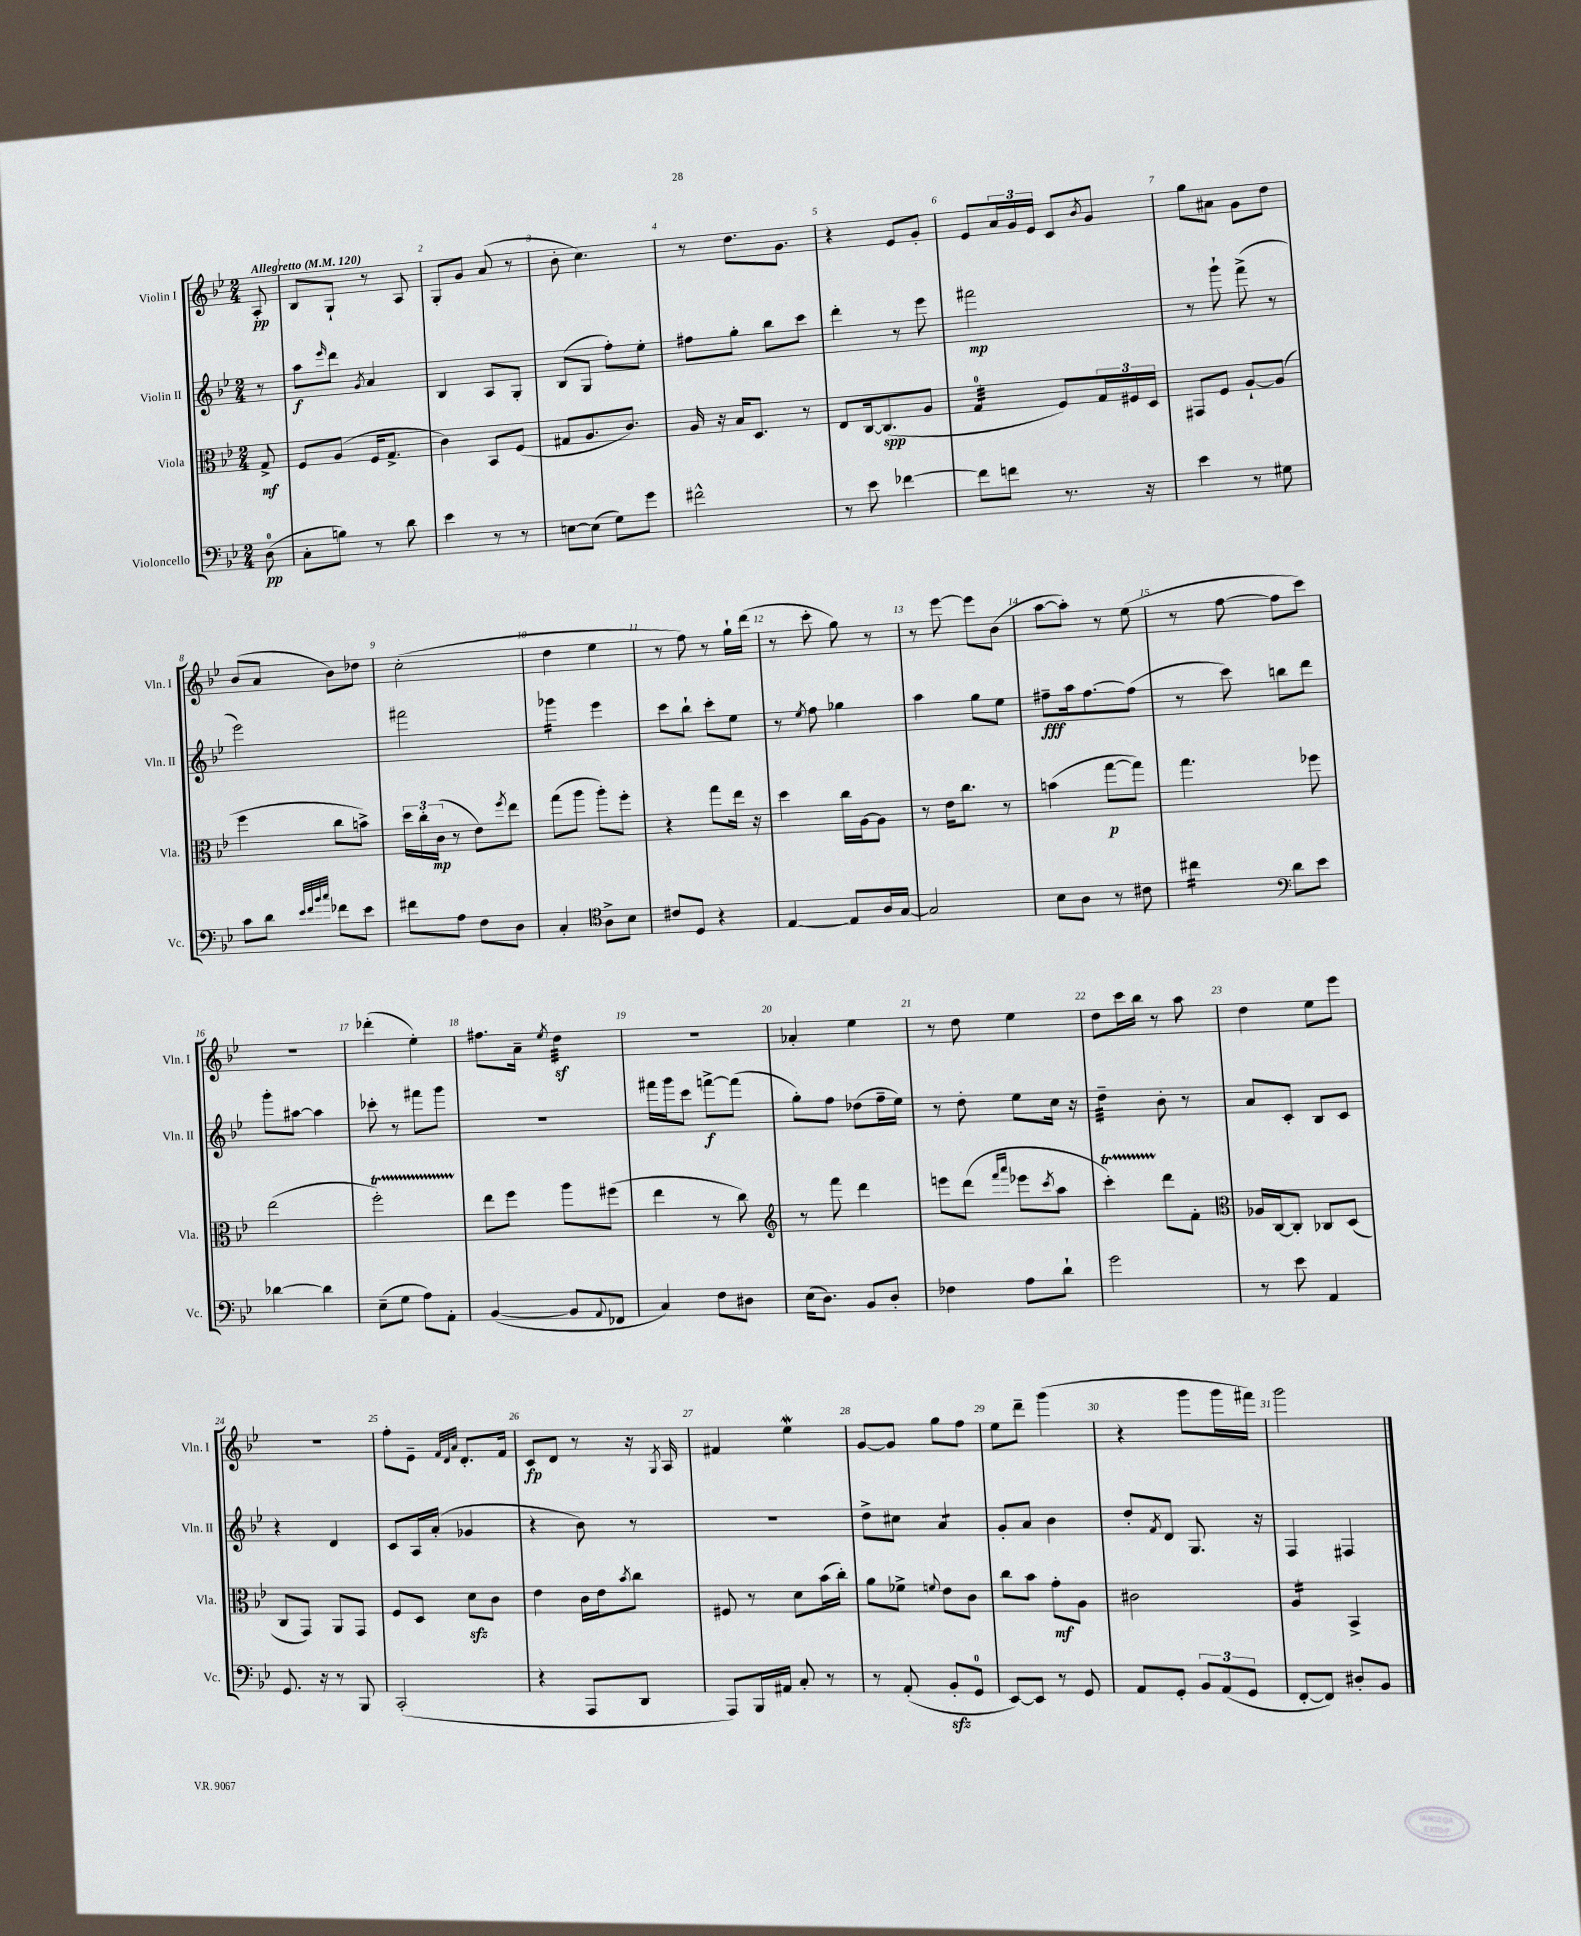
<<
\new StaffGroup <<
\new Staff = "s0" \with { instrumentName = "Violin I" shortInstrumentName = "Vln. I" } {
    \clef treble \key bes \major \numericTimeSignature \time 2/4 \partial 8 \tempo "Allegretto" 4 = 120
    a8-.\pp |
    bes8 g8-! r8 a8 |
    g8-. g'8 a'8( r8 |
    bes'8-. c''4.) |
    r8 d''8. g'8. |
    r4 ees'8 g'8-. |
    ees'8 \tuplet 3/2 { a'16 g'16 ees'16 } c'8 \acciaccatura { bes'8 } g'8 |
    g''8 ais'8 g'8 d''8 |
    bes'8( a'8 bes'8) des''8 |
    c''2-.( |
    d''4 ees''4 |
    r8 f''8) r8 g''16-! d'''16( |
    r8 c'''8-. g''8) r8 |
    r8 ees'''8~ ees'''8 bes'8( |
    a''8~ a''8-.) r8 ees''8( |
    r8 f''8~ f''8 c'''8) |
    R2 |
    des'''4-.( ees''4-.) |
    fis''8. a'16-- \acciaccatura { ees''8 } d''4:32\sf |
    R2 |
    aes'4-. ees''4 |
    r8 d''8 ees''4 |
    d''8 c'''16 bes''16 r8 a''8 |
    d''4 ees''8 ees'''8 |
    R2 |
    f''8-. ees'8-- \grace { f'32 d'32 a'32 } d'8.-. f'16 |
    c'8\fp d'8 r8 r16 \acciaccatura { g8 } a16 |
    fis'4 ees''4\mordent |
    g'8~ g'8 g''8 f''8 |
    ees''8 d'''8-- g'''4( |
    r4 g'''8 g'''16 fis'''16) |
    g'''2 \bar "|." |
}
\new Staff = "s1" \with { instrumentName = "Violin II" shortInstrumentName = "Vln. II" } {
    \clef treble \key bes \major \numericTimeSignature \time 2/4 \partial 8
    r8 |
    a''8\f \grace { ees'''16 } d'''8 \acciaccatura { g'8 } a'4 |
    bes4 a8 g8-. |
    bes8( g8 f''8-.) ees''8-. |
    fis''8 g''8-. bes''8 c'''8 |
    d'''4-. r8 ees'''8 |
    fis'''2\mp |
    r8 g'''8-! f'''8->( r8 |
    ees'''2) |
    fis'''2 |
    ges'''4:16 ees'''4 |
    c'''8 bes''8-! c'''8-. ees''8 |
    r8 \acciaccatura { ees''8 } f''8 ges''4 |
    a''4 g''8 ees''8 |
    fis''8--\fff a''16 fis''8.~ fis''8( |
    r8 c'''8) b''8 d'''8 |
    g'''8-. ais''8~ ais''4 |
    ces'''8-. r8 fis'''8 g'''8 |
    r2 |
    fis'''16 g'''16 c'''8 f'''8~->\f f'''8( |
    g''8-.) f''8 des''8( f''16-- ees''16) |
    r8 d''8-. ees''8 c''16 r16 |
    d''4:32-- bes'8-. r8 |
    a'8 c'8-. bes8 c'8 |
    r4 d'4 |
    c'8 a16 a'16-.( ges'4 |
    r4 bes'8) r8 |
    R2 |
    d''8-> cis''8 a'4:8 |
    g'8-. a'8 bes'4 |
    d''8-. \acciaccatura { f'8 } d'8 g8. r16 |
    f4 fis4 \bar "|." |
}
\new Staff = "s2" \with { instrumentName = "Viola" shortInstrumentName = "Vla." } {
    \clef alto \key bes \major \numericTimeSignature \time 2/4 \partial 8
    g8->\mf |
    f8 a8( f16 g8.-> |
    c'4) bes,8 f8( |
    gis8 a8. c'8.) |
    a16 r16 bes16 d8. r8 |
    ees8 c16~ c8.\spp( a8 |
    g4:32-0 f8) \tuplet 3/2 { g16 fis16 d16 } |
    gis,8 f8 a8~-! a8( |
    f''4 c''8 b'8->) |
    \tuplet 3/2 { d''16 c''16-. c'16\mp( } r8 ees'8) \acciaccatura { f''8 } ees''8 |
    g''8( a''8 a''8-.) f''8-. |
    r4 g''8 ees''16 r16 |
    d''4 c''16 a16~ a8 |
    r8 ees'16 c''8. r8 |
    b'4( g''8~\p g''8) |
    g''4. fes''8 |
    ees''2( |
    f''2-.\startTrillSpan) |
    ees''8\stopTrillSpan f''8 a''8 fis''8( |
    ees''4 r8 c''8) |
    \clef treble r8 f'''8 d'''4 |
    e'''8 d'''8( \grace { f'''16 a'''16 } ees'''8 \acciaccatura { c'''8 } a''8 |
    c'''4-.\startTrillSpan) d'''8\stopTrillSpan f'8-. |
    \clef alto aes16 c16~ c8-. ces8 d8( |
    c8 g,8) a,8 g,8 |
    f8 d8 d'8\sfz c'8 |
    ees'4 c'16 ees'16 \acciaccatura { bes'8 } c''8 |
    fis8 r8 d'8 bes'16( c''16-.) |
    a'8 fes'8-> \appoggiatura { f'8 } ees'8 c'8 |
    c''8 bes'8 g'8-.\mf a8 |
    cis'2 |
    a4:16 bes,4-> \bar "|." |
}
\new Staff = "s3" \with { instrumentName = "Violoncello" shortInstrumentName = "Vc." } {
    \clef bass \key bes \major \numericTimeSignature \time 2/4 \partial 8
    d8-0\pp( |
    c8-. b8) r8 d'8 |
    ees'4 r8 r8 |
    e8~ e8( g8) g'8 |
    fis'2-^ |
    r8 ees'8 fes'4~ |
    fes'8 f'8 r8. r16 |
    ees'4 r8 gis8 |
    c'8 d'8 \grace { ees'32 f'32 bes'32 c''32 } fes'8 ees'8 |
    fis'8 a8 f8 d8 |
    c4-. \clef tenor a8-> bes8 |
    cis'8 d8 r4 |
    ees4~ ees8 a16 g16~ |
    g2 |
    bes8 a8 r8 cis'8 |
    cis''4:16 \clef bass d'8 ees'8 |
    des'4~ des'4 |
    ees8--( g8 a8) a,8-. |
    bes,4~( bes,8 \appoggiatura { a,8 } fes,8 |
    c4) f8 dis8 |
    ees16( d8.) bes,8 d8-. |
    fes4 a8 d'8-! |
    g'2 |
    r8 ees'8 a,4 |
    g,8. r16 r8 bes,,8 |
    c,2-.( |
    r4 a,,8 d,8 |
    a,,8) bes,,16 ais,16 c8-. r8 |
    r8 a,8-.( bes,8-.\sfz g,8-0 |
    ees,8~) ees,8 r8 g,8 |
    a,8 g,8-. \tuplet 3/2 { bes,8 a,8( g,8 } |
    f,8~-. f,8) dis8-. bes,8 \bar "|." |
}
>>
>>
\layout { \context { \Score \override BarNumber.break-visibility = ##(#f #t #t) barNumberVisibility = #all-bar-numbers-visible } }
